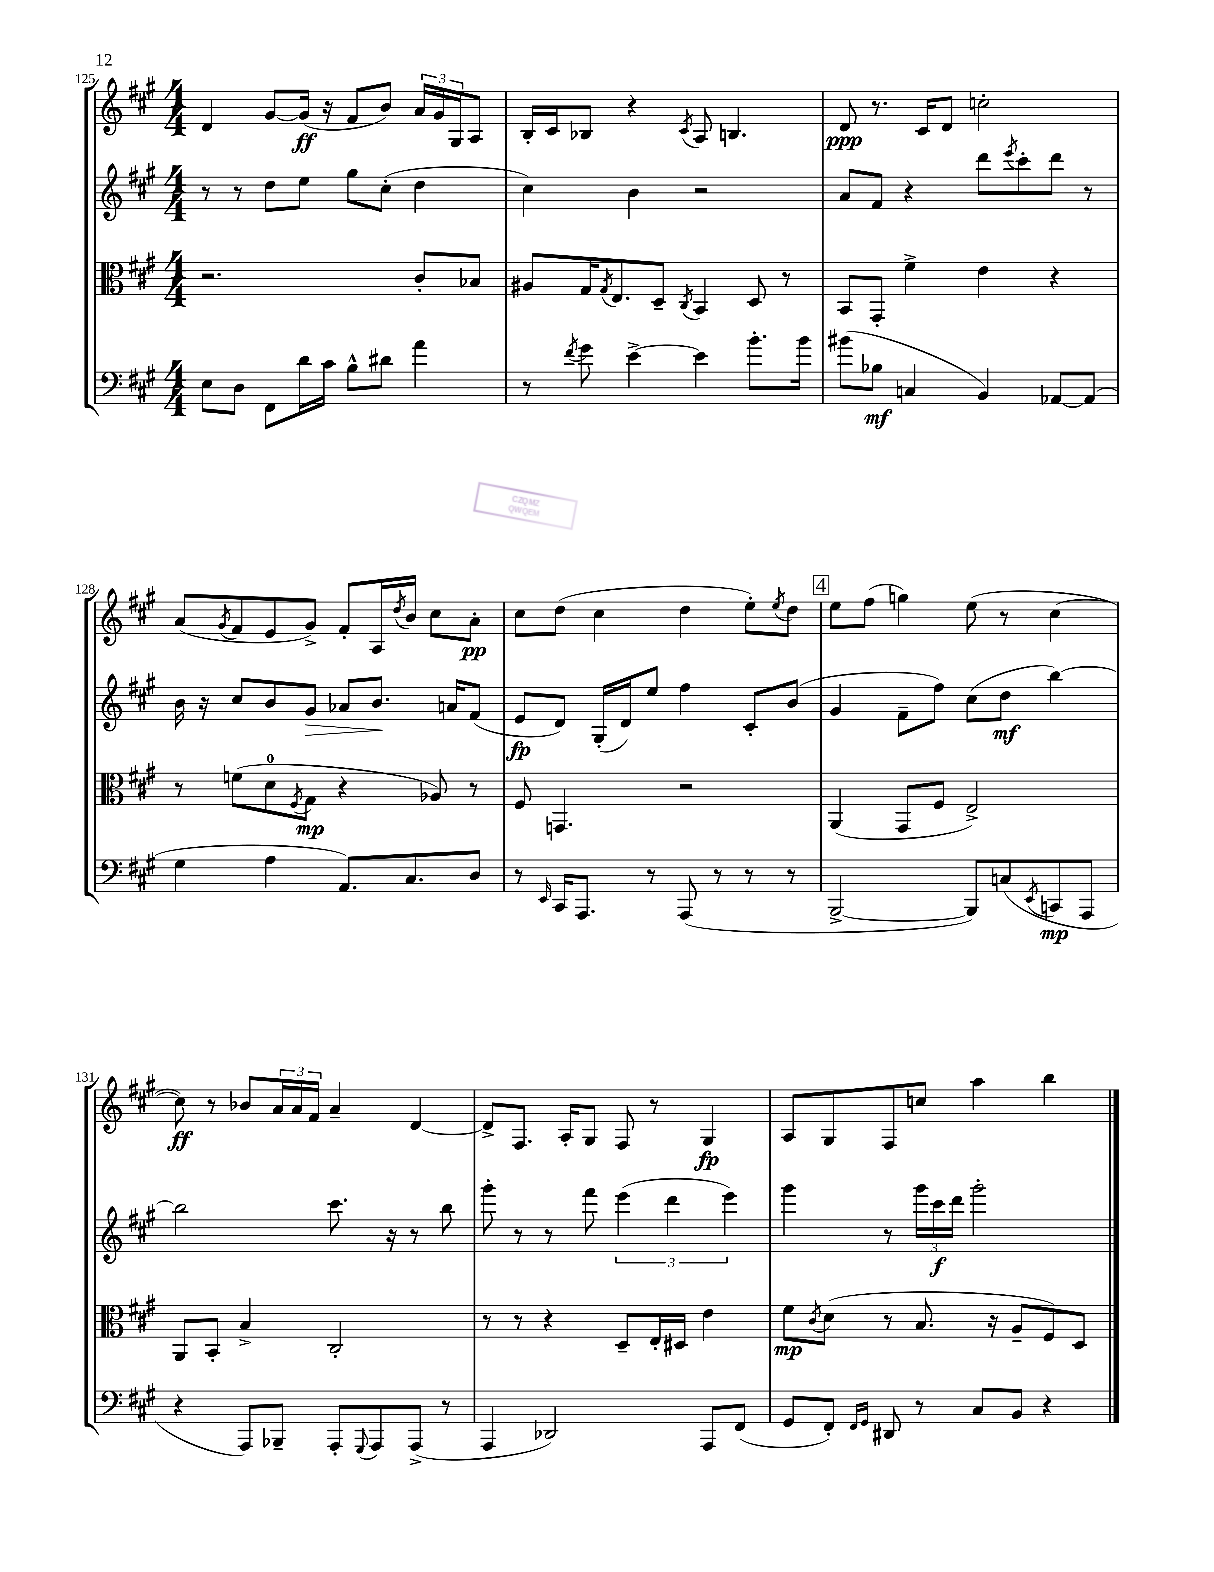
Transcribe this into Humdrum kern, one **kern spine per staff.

**kern	**kern	**kern	**kern
*staff4	*staff3	*staff2	*staff1
*clefF4	*clefC3	*clefG2	*clefG2
*k[f#c#g#]	*k[f#c#g#]	*k[f#c#g#]	*k[f#c#g#]
*M4/4	*M4/4	*M4/4	*M4/4
8E	2.r	8r	4d
8D	.	8r	.
8FF#	.	8dd	[8g#
16d	.	8ee	(16g#]
16c#	.	.	16r
8B^^	.	8gg#	8f#
8d#	.	(8cc#'	8b)
4a	8c#'	4dd	24a
.	.	.	24g#
.	.	.	24G#
.	8B-	.	8A
=	=	=	=
8r	8A#	4cc#)	16B'
.	.	.	16c#
8qf#	.	.	.
8g#	16G#	.	8B-
.	8qG#	.	.
.	8.E	.	.
[4e^	.	4b	4r
.	8D~	.	.
.	8qC#	.	8qc#
4e]	4BB	2r	8A
.	.	.	4.B
8.b'	8D	.	.
.	8r	.	.
16b	.	.	.
=	=	=	=
(8b#	8BB	8a	8d
8B-	8GG#'	8f#	8.r
4C	4f#^	4r	.
.	.	.	16c#
.	.	.	8d
4BB)	4e	8ddd	2cc'
.	.	8qeee	.
.	.	8ccc#'	.
[8AA-	4r	8ddd	.
(8AA-]	.	8r	.
=	=	=	=
4G#	8r	16b	(8a
.	.	16r	.
.	.	.	8qg#
.	(8f	8cc#	8f#
4A	8d	8b	8e
.	8qF#	.	.
.	8G#	8g#	8g#^)
8.AA)	4r	8a-	8f#'
.	.	8.b	16A
.	.	.	8qdd
8.C#	.	.	16b
.	8A-)	.	8cc#
.	.	16a	.
8D	8r	(8f#	8a'
=	=	=	=
8r	8F#	8e	8cc#
16qqEE	.	.	.
16CC#	4.GG	8d)	(8dd
8.AAA	.	.	.
.	.	(16G#'	4cc#
.	.	16d)	.
8r	.	8ee	.
(8AAA	2r	4ff#	4dd
8r	.	.	.
8r	.	8c#'	8ee')
.	.	.	8qee
8r	.	(8b	8dd
=	=	=	=
[2BBB^	(4AA	4g#	8ee
.	.	.	(8ff#
.	8GG#	8f#~	4gg)
.	8F#	8ff#)	.
8BBB])	2E^)	(8cc#	(8ee
(8C	.	8dd	8r
8qEE	.	.	.
8CC	.	[4bb)	[4cc#
8AAA	.	.	.
=	=	=	=
4r	8AA	2bb]	8cc#])
.	8BB'	.	8r
8AAA)	4B^	.	8b-
8BBB-~	.	.	24a
.	.	.	24a
.	.	.	24f#
8AAA'	2C#'	8.ccc#	4a~
8qqGGG#	.	.	.
8AAA	.	.	.
.	.	16r	.
(8AAA^	.	8r	[4d
8r	.	8bb	.
=	=	=	=
4AAA	8r	8ggg#'	8d^]
.	8r	8r	8.F#
2DD-)	4r	8r	.
.	.	.	16A'
.	.	8fff#	8G#
.	8D~	(6eee	8F#
.	16E'	.	8r
.	.	6ddd	.
.	16D#	.	.
8AAA	4e	.	4G#
.	.	6eee)	.
(8FF#	.	.	.
=	=	=	=
8GG#	8f#	4ggg#	8A
.	8qc#	.	.
8FF#')	(8d	.	8G#
16qqFF#	.	.	.
16qqGG#	.	.	.
8DD#	8r	8r	8F#
8r	8.B	24ggg#	8cc
.	.	24ccc#	.
.	.	24ddd	.
8C#	.	2ggg#'	4aa
.	16r	.	.
8BB	8A~	.	.
4r	8F#)	.	4bb
.	8D	.	.
==	==	==	==
*-	*-	*-	*-
